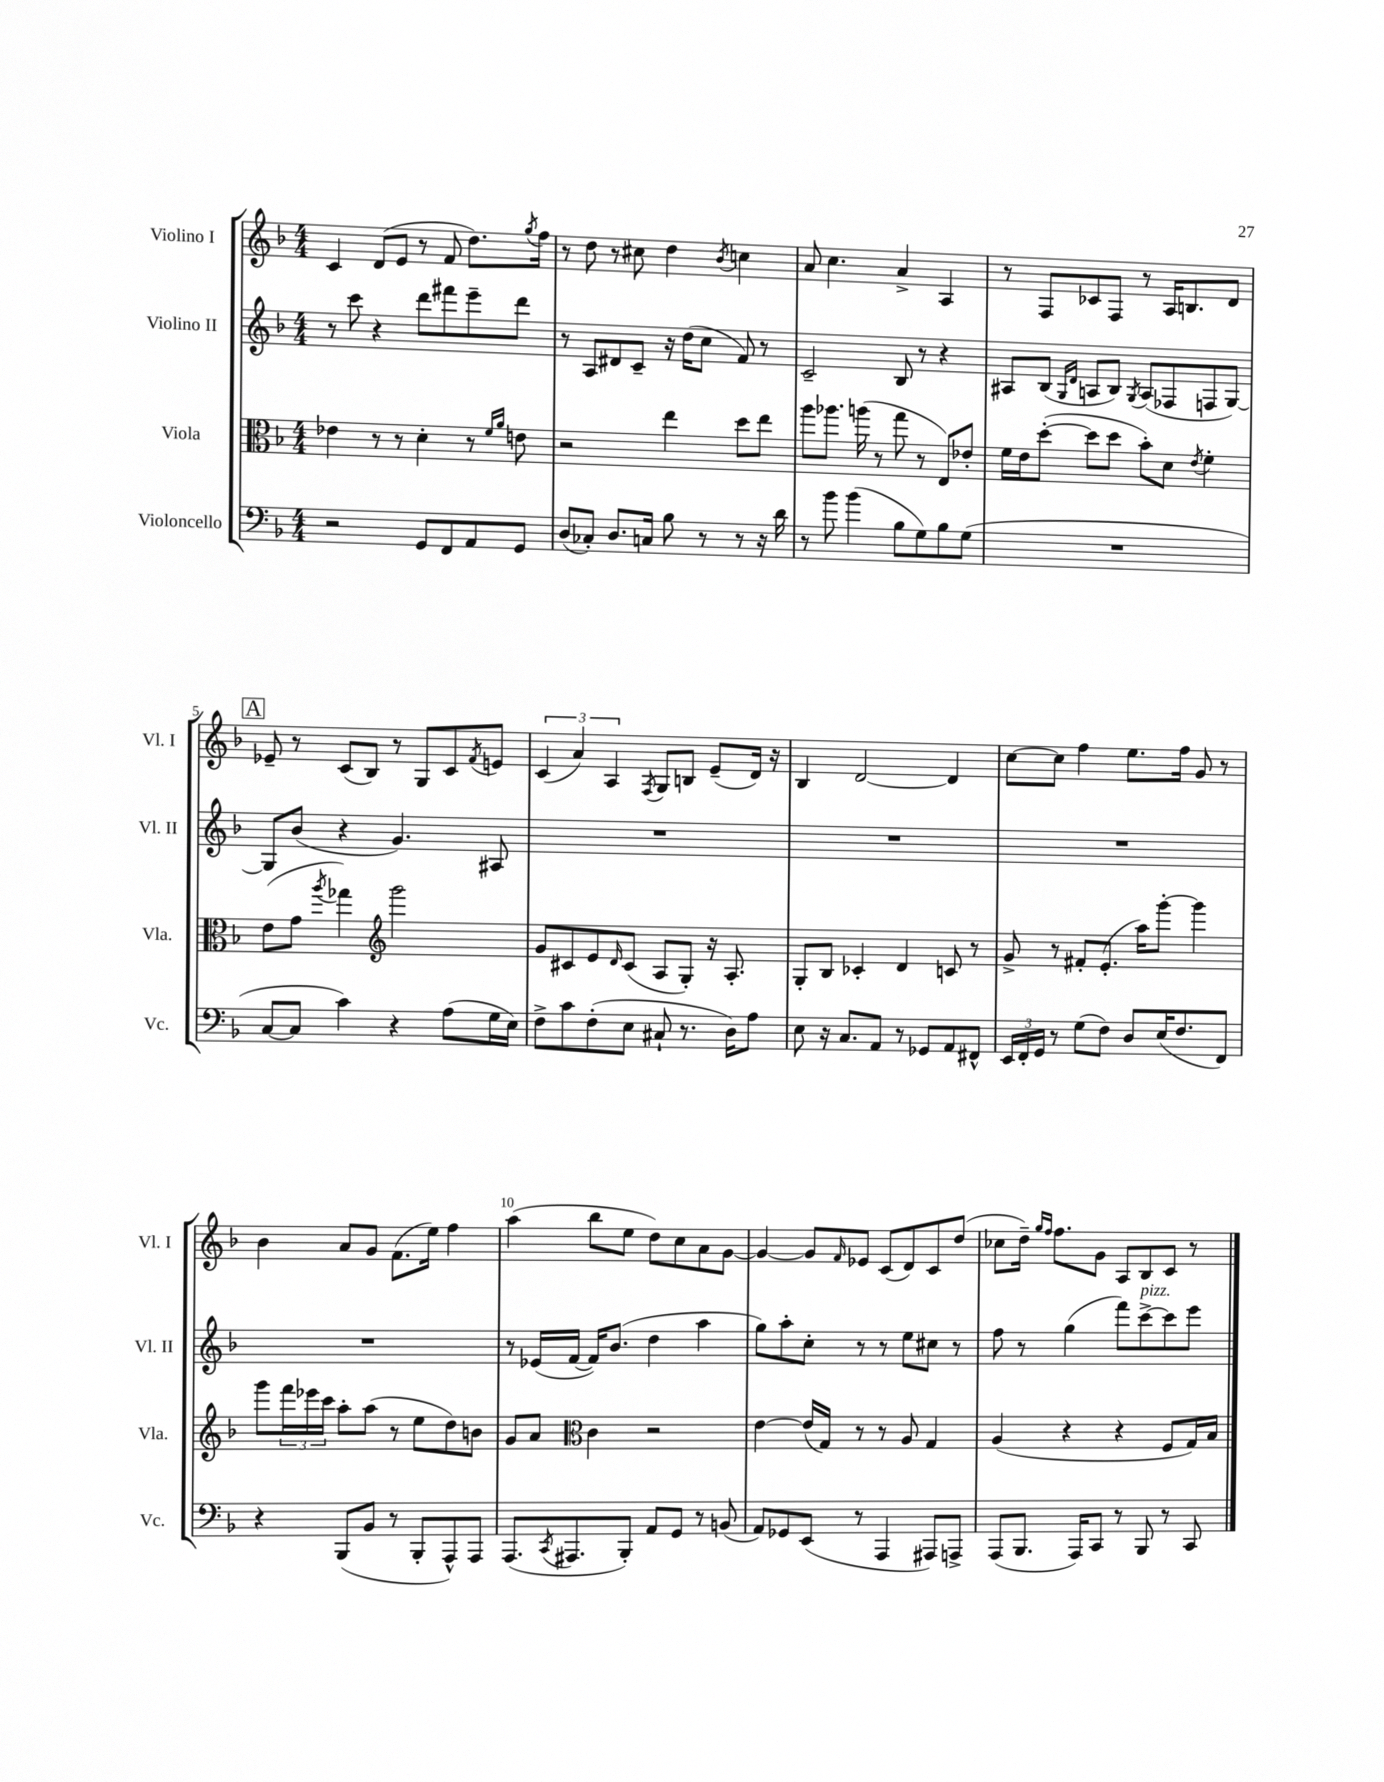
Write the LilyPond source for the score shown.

<<
\new StaffGroup <<
\new Staff = "s0" \with { instrumentName = "Violino I" shortInstrumentName = "Vl. I" } {
    \clef treble \key f \major \numericTimeSignature \time 4/4
    c'4 d'8( e'8 r8 f'8 d''8.) \acciaccatura { g''8 } f''16 |
    r8 d''8 r8 cis''8 d''4 \acciaccatura { bes'8 } c''4 |
    a'8 c''4. a'4-> a4 |
    r8 f8 ces'8 f8 r8 a16 b8. d'8 |
    \mark \markup { \box "A" } ees'8-- r8 c'8( bes8) r8 g8 c'8 \acciaccatura { f'8 } e'8 |
    \tuplet 3/2 { c'4( a'4) a4 } \acciaccatura { f8 } g8 b8 e'8--( d'16) r16 |
    bes4 d'2~ d'4 |
    c''8~ c''8 f''4 e''8. f''16 g'8 r8 |
    bes'4 a'8 g'8 f'8.( e''16) f''4 |
    a''4( bes''8 e''8 d''8) c''8 a'8 g'8~ |
    g'4~ g'8 \grace { f'16 } ees'8 c'8( d'8) c'8 d''8( |
    ces''8 d''16--) \grace { g''16 f''16 } f''8. g'8 a8 bes8 c'8 r8 \bar "|." |
}
\new Staff = "s1" \with { instrumentName = "Violino II" shortInstrumentName = "Vl. II" } {
    \clef treble \key f \major \numericTimeSignature \time 4/4
    r8 c'''8 r4 d'''8 fis'''8 e'''8-- d'''8 |
    r8 a8 dis'8 c'8-- r16 d''16( c''8 f'8) r8 |
    c'2-- bes8 r8 r4 |
    ais8 bes8( \grace { g16 d'16 } a8 bes8) \acciaccatura { g8 } a8( fes8 f8 g8~) |
    \mark \markup { \box "A" } g8 bes'8( r4 g'4.) ais8 |
    R1 |
    R1 |
    R1 |
    R1 |
    r8 ees'16( f'16~ f'16) bes'8.( d''4 a''4 |
    g''8) a''8-. c''8-. r8 r8 e''8 cis''8 r8 |
    f''8 r8 g''4( f'''8) c'''8~->^\markup { \italic "pizz." } c'''8 e'''8 \bar "|." |
}
\new Staff = "s2" \with { instrumentName = "Viola" shortInstrumentName = "Vla." } {
    \clef alto \key f \major \numericTimeSignature \time 4/4
    ees'4 r8 r8 d'4-. r8 \grace { f'16 a'16 } e'8 |
    r2 e''4 d''8 e''8 |
    a''8 aes''8. a''16( r8 g''8 r8 e8) ees'8-. |
    f'16 e'16 d''8~-.( d''8 d''8 bes'8-.) d'8 \acciaccatura { e'8 } f'4-. |
    \mark \markup { \box "A" } e'8( g'8 \acciaccatura { a''8 } ges''4) \clef treble g'''2 |
    g'8 cis'8 e'8 \grace { d'16 } cis'8( a8 g8-.) r16 a8.-. |
    g8-. bes8 ces'4-. d'4 c'8 r8 |
    g'8-> r8 fis'8-. e'8.-.( a''16) g'''8~-. g'''4 |
    g'''8 \tuplet 3/2 { f'''16 ees'''16 c'''16 } a''8-. a''8( r8 e''8 d''8) b'8 |
    g'8 a'8 \clef alto c'4 r2 |
    e'4~ e'16( g16) r8 r8 a8 g4 |
    a4( r4 r4 f8 g16) bes16 \bar "|." |
}
\new Staff = "s3" \with { instrumentName = "Violoncello" shortInstrumentName = "Vc." } {
    \clef bass \key f \major \numericTimeSignature \time 4/4
    r2 g,8 f,8 a,8 g,8 |
    d8( ces8-.) d8. c16 bes8 r8 r8 r16 d'16 |
    r8 bes'8 bes'4( bes8 g8) bes8 g8( |
    R1 |
    \mark \markup { \box "A" } c8~ c8 c'4) r4 a8( g16 e16) |
    f8-> c'8 f8-.( e8 cis8-! r8. d16) a8 |
    e8 r16 c8. a,8 r8 ges,8 a,8 fis,8-^ |
    \tuplet 3/2 { e,16 f,16-. g,16 } r8 g8( f8) d8 e16( f8. f,8) |
    r4 bes,,8( bes,8 r8 bes,,8-. a,,8-^) a,,8 |
    a,,8.( \acciaccatura { c,8 } ais,,8. bes,,8-.) a,8 g,8 r8 b,8( |
    a,8) ges,8 e,8( r8 a,,4 ais,,8) a,,8-> |
    a,,8( bes,,8. a,,16) c,8 r8 bes,,8 r8 c,8 \bar "|." |
}
>>
>>
\layout { \context { \Score \override BarNumber.break-visibility = ##(#f #t #t) barNumberVisibility = #(every-nth-bar-number-visible 5) } }
